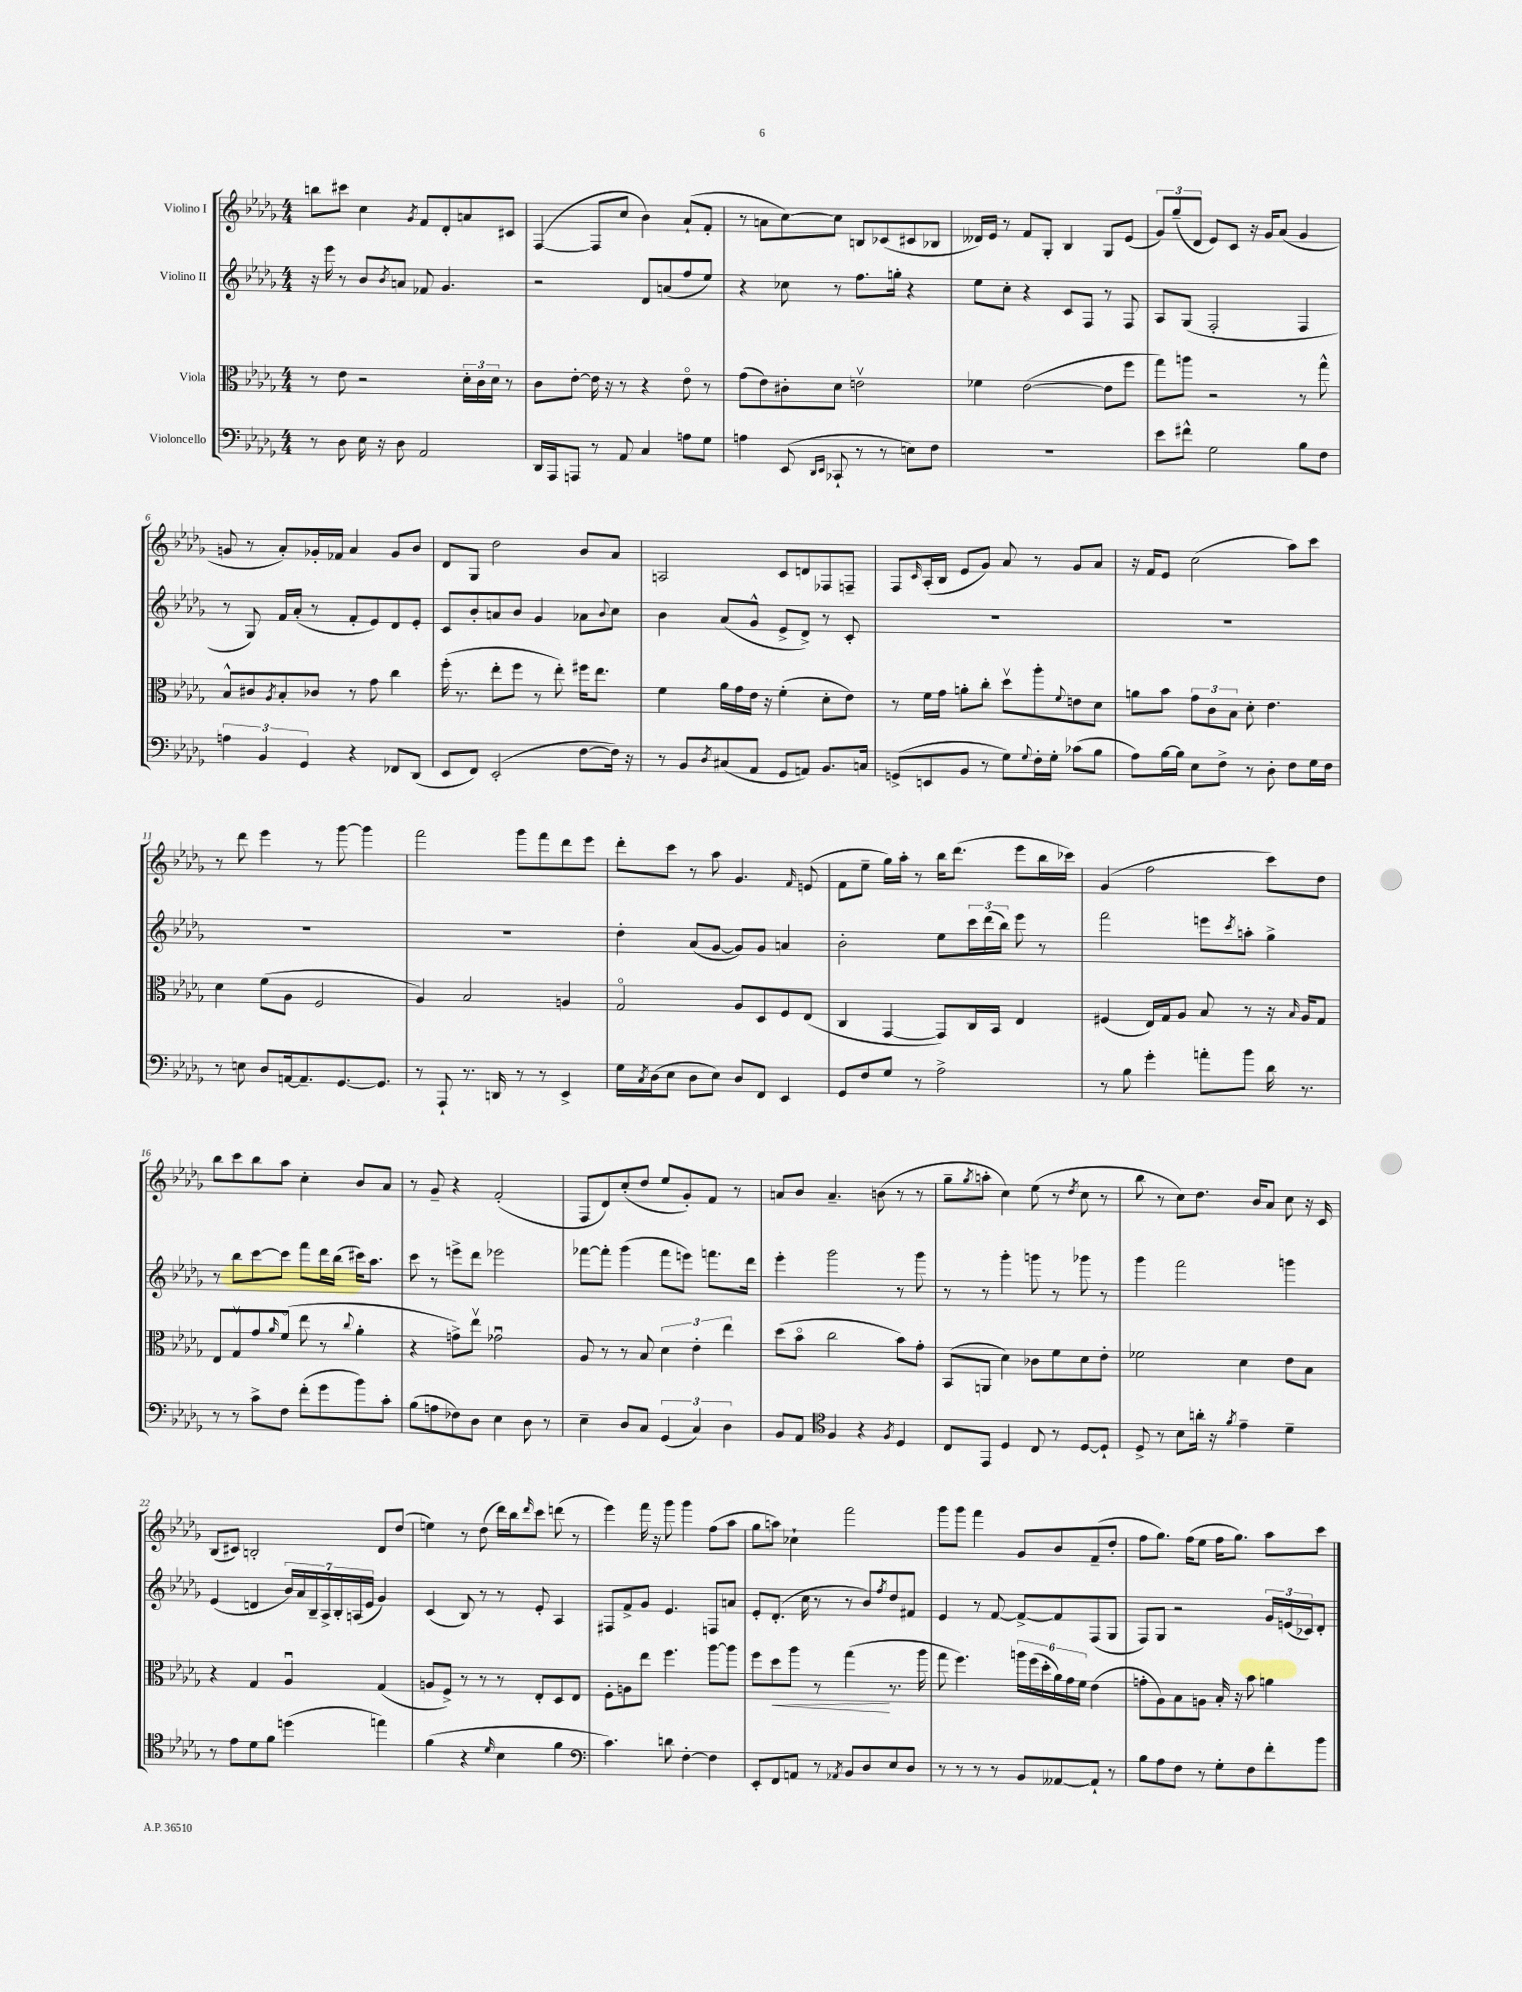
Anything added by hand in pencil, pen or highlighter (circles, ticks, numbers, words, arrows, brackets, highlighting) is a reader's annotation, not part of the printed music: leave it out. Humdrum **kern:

**kern	**kern	**dynam	**kern	**kern
*part4	*part3	*part3	*part2	*part1
*staff4	*staff3	*staff3	*staff2	*staff1
*I"Violoncello	*I"Viola	*	*I"Violino II	*I"Violino I
*clefF4	*clefC3	*	*clefG2	*clefG2
*k[b-e-a-d-g-]	*k[b-e-a-d-g-]	*	*k[b-e-a-d-g-]	*k[b-e-a-d-g-]
*M4/4	*M4/4	*	*M4/4	*M4/4
=1	=1	=1	=1	=1
8r	8r	.	16r	8bbn\L
.	.	.	16eee-\	.
8D-\	8e-\	.	8r	8ccc#X\J
16E-\	2r	.	8b-/L	4cc\
16r	.	.	.	.
.	.	.	8qb-/	.
8D-\	.	.	8an/J	.
.	.	.	.	8qg-/
2AA-/	.	.	8f-X/	8f/L
.	.	.	4.g-/	8d-'/
.	24d-'\LL	.	.	8an/
.	24c\	.	.	.
.	24d-\JJ	.	.	.
.	8r	.	.	8c#X/J
=2	=2	=2	=2	=2
16DD-/LL	8c\L	.	2r	([4F/
16AAA-/J	.	.	.	.
8AAAn/J	[8e-'\J	.	.	.
8r	16e-\]	.	.	8F/L]
.	16r	.	.	.
8AA-/	8r	.	.	8cc/J
4C/	4r	.	8d-/L	4b-\)
.	.	.	(8an/	.
8An\L	8e-\	.	8ff/	(8a-`/L
8G-\J	8r	.	8ee-/J)	8f'/J
=3	=3	=3	=3	=3
4An\	(8g-\L	.	4r	8r
.	8e-\)	.	.	8an\L
(8EE-/	8c#X'\	.	8cc-X\	[8cc\)
16qqDD-/LL	.	.	.	.
16qqEE-/JJ	.	.	.	.
8CC-X`/	8d-\J	.	8r	8cc\J]
8r	2env\	.	8.ff\L	8Bn/L
8r	.	.	.	(8c-X/
.	.	.	16ggn'\Jk	.
8En\L)	.	.	4r	8c#X/
8F\J	.	.	.	8B-X/J
=4	=4	=4	=4	=4
1r	4f-X\	.	8ee-\L	16d--X/LL)
.	.	.	.	16e-/JJ
.	.	.	8cc'\J	8r
.	([2e-\	.	4r	8f/L
.	.	.	.	8G-'/J
.	.	.	8c/L	4B-/
.	.	.	8F/J	.
.	8e-\L]	.	8r	8G-/L
.	8ff\J	.	8F/	(8e-/J
=5	=5	=5	=5	=5
8e-\L	8gg-\L)	.	8A-/L	12g-/L)
.	.	.	.	(12gg-~/
8f#X^^\J	8aan\J	.	(8G-/J	.
.	.	.	.	12d-/J
2G-\	2r	.	2F'/	8e-/L)
.	.	.	.	8c/J
.	.	.	.	16r
.	.	.	.	16g-/KL
.	.	.	.	(8a-/J
8B-\L	8r	.	4F/	4g-/
8F\J	8gg-^^\	.	.	.
!!LO:LB:g=z
=6	=6	=6	=6	=6
6An\	8B-^^/L	.	8r	8gn/
.	8c#X/	.	8G-/)	8r
6BB-/	.	.	.	.
.	8qA-/	.	.	.
.	8B-'/	.	16f/LL	8a-'/L)
.	.	.	(16a-'/JJ	.
6GG-/	.	.	.	.
.	8c-X/J	.	8r	16g-X'/L
.	.	.	.	16f-X/JJ
4r	8r	.	8f'/L	4a-/
.	8g-\	.	8e-/)	.
8FF-X/L	4cc\	.	8d-/	8g-/L
(8DD-/J	.	.	8e-'/J	8b-/J
=7	=7	=7	=7	=7
8EE-/L	(16ff'\	.	8c/L	8d-/L
.	8.r	.	.	.
8FF/J)	.	.	8b-'/	8G-/J
(2EE-'/	8ee-'\L	.	8an/	2dd-\
.	8ff\J	.	8b-/J	.
.	8r	.	4g-/	.
.	8ee-'\)	.	.	.
[8F\L	16ff#X\KL	.	8a-X\L	8b-/L
.	8.ee-\J	.	.	.
.	.	.	8qqb-/	.
16F\Jk])	.	.	8cc\J	8a-/J
16r	.	.	.	.
=8	=8	=8	=8	=8
8r	4f\	.	4b-\	2An/
8BB-/L	.	.	.	.
8qD-/	.	.	.	.
(8C#X/	16a-\LL	.	(8a-/L	.
.	16g-\	.	.	.
8AA-/J	16e-\JJ	.	8g-^^/J	.
.	16r	.	.	.
8GG-/L	(4f'\	.	8e-^/L	8c/L
8AAn/J)	.	.	8d-^/J)	8dn/
8.BB-/L	8d-'\L	.	8r	8F-X/
.	8e-\J)	.	8c'/	8Fn~/J
16Cn/Jk	.	.	.	.
=9	=9	=9	=9	=9
(8GGn^/L	8r	.	1r	8F/L
.	.	.	.	16qqc/
8EEn/	16f\LL	.	.	(16A-'/L
.	16g-\JJ	.	.	16B-/JJ
8BB-/J	8an'\L	.	.	8e-/L
8r	8cc'\J	.	.	8g-/J)
8G-\L)	8dd-v\L	.	.	8a-/
8qqG-/	.	.	.	.
16F'\L	8aa-'\	.	.	8r
16G-'\JJ	.	.	.	.
.	8qqf/	.	.	.
(8c-X\L	8en\	.	.	8g-/L
8B-\J	8d-\J	.	.	8a-/J
=10	=10	=10	=10	=10
8A-\L)	8an\L	.	1r	16r
.	.	.	.	16f/KL
[16B-\L	8b-\J	.	.	8e-/J
16B-\JJ]	.	.	.	.
8E-\L	12g-\L	.	.	(2cc\
.	12c\	.	.	.
8F^\J	.	.	.	.
.	12B-\J	.	.	.
8r	8d-'\	.	.	.
8D-'\	4.e-\	.	.	.
8F\L	.	.	.	8aa-\L)
16G-\L	.	.	.	8ccc\J
16F\JJ	.	.	.	.
!!LO:LB:g=z
=11	=11	=11	=11	=11
8r	4d-\	.	1r	8r
8En\	.	.	.	8ddd-\
8D-/L	(8f\L	.	.	4eee-\
[16AAn/k	8A-\J	.	.	.
8.AA~/]	.	.	.	.
.	2F/	.	.	8r
[8.GG-/	.	.	.	[8ggg-\
.	.	.	.	4ggg-\]
8.GG-/J]	.	.	.	.
=12	=12	=12	=12	=12
8r	4A-/)	.	1r	2fff\
8AAA-`/	.	.	.	.
8.r	2B-/	.	.	.
16DDn/	.	.	.	.
8r	.	.	.	8ggg-\L
8r	.	.	.	8fff\
4EE-^/	4An/	.	.	8ddd-\
.	.	.	.	8eee-\J
=13	=13	=13	=13	=13
16G-\LL	2G-/	.	4dd-'\	8ddd-'\L
8qC/	.	.	.	.
(16D-\J	.	.	.	.
8E-\J	.	.	.	8ccc\J
8D-\L	.	.	(8a-/L	8r
8E-\J)	.	.	[8g-/J	8aa-\
8D-/L	8A-/L	.	8g-/L])	4.g-/
8FF/J	8D-/	.	8g-/J	.
4EE-/	8F/	.	4an/	.
.	.	.	.	16qqf/
.	(8E-/J	.	.	(8en/
=14	=14	=14	=14	=14
8GG-/L	4C/	.	2b-'\	8f\L
8F/	.	.	.	8ee-~\J
8G-/J	[4GG-/	.	.	16gg-\LL)
.	.	.	.	16aa-'\JJ
8r	.	.	.	8r
2A-^\	8GG-/L])	.	8ee-\L	16bb-\KL
.	.	.	.	(8.ddd-\J
.	16C/L	.	24ccc\L	.
.	.	.	(24ddd-\	.
.	16BB-/JJ	.	.	.
.	.	.	24bb-\JJ)	.
.	4E-/	.	8eee-\	8eee-\L
.	.	.	8r	16bb-\L
.	.	.	.	16ccc-X\JJ)
=15	=15	=15	=15	=15
8r	(4F#X/	.	2fff\	(4g-/
8B-\	.	.	.	.
4g-'\	16E-/LL)	.	.	2ff\
.	16G-/J	.	.	.
.	8A-/J	.	.	.
8an'\L	8B-/	.	8eeen\L	.
.	.	.	8qccc/	.
8b-\J	8r	.	8aan'\J	.
16d-\	16r	.	4gg-^\	8ccc\L)
.	16qqB-/	.	.	.
8.r	16A-/KL	.	.	.
.	8G-/J	.	.	8dd-\J
!!LO:LB:g=z
=16	=16	=16	=16	=16
8r	8E-/L	.	8r	8bb-\L
8r	8G-v/	.	8bb-\L	8ccc\
8c^\L	8g-/	.	[8ccc\	8bb-\
.	16qqa-/	.	.	.
8F\J	(8f/J	.	8ccc\J]	8aa-\J
(8f'\L	8ee-\	.	8fff\L	4cc'\
8g-\	8r	.	16ddd-\L	.
.	.	.	(16bb-\JJ	.
.	8qqcc/	.	.	.
8b-\)	4a-'\	.	16ccc#X\KL)	8b-/L
.	.	.	8.aa-\J	.
8c'\J	.	.	.	8a-/J
=17	=17	=17	=17	=17
(8B-\L	4r	.	8ccc\	8r
8An\	.	.	8r	8g-~/
8F-X\)	8gn^\L)	.	8eeen^\L	4r
8D-\J	8ee-v\J	.	8ddd-\J	.
4E-\	2g-Xu\	.	2eee-X\	(2f'/
8D-\	.	.	.	.
8r	.	.	.	.
=18	=18	=18	=18	=18
4E-~\	8A-/	.	[8fff-X\L	8F/L
.	8r	.	8fff-'\J]	8d-/)
8D-/L	8r	.	(4ggg-\	(8cc'/
8C/J	8B-/	.	.	8dd-/J
(6GG-/	6d-\	.	8fff-\L	8ee-/L
.	.	.	8eeen\J)	8g-'/)
6C/)	6e-'\	.	.	.
.	.	.	8.fffn\L	8f/J
6D-\	6ee-\	.	.	.
.	.	.	.	8r
.	.	.	16ddd-\Jk	.
=19	=19	=19	=19	=19
8BB-/L	(8dd-\L	.	4eee-'\	8an/L
8AA-/J	8b-\J	.	.	8b-/J
*clefC4	*	*	*	*
4F/	2cc\	.	2ggg-\	4.a~/
4r	.	.	.	.
.	.	.	.	(8bn\
8qF/	.	.	.	.
4D-/	8b-\L)	.	8r	8r
.	8g-'\J	.	8ggg-\	8r
=20	=20	=20	=20	=20
8C/L	(8BB-/L	.	8r	8gg-~\L
.	.	.	.	8qgg-/
8EE-/J	8AAn/J	.	8r	8aan'\J
4D-/	4d-\)	.	4ggg-'\	4cc\)
8C/	8c-X\L	.	8gggn\	(8ee-\
8r	8f\	.	8r	8r
.	.	.	.	8qdd-/
[8D-/L	8d-\	.	8ggg-X\	8cc\
8D-`/J]	8e-'\J	.	8r	8r
=21	=21	=21	=21	=21
8D-^/	2f-X\	.	4ggg-\	8bb-\
8r	.	.	.	8r
8B-\L	.	.	2fff\	8cc\L)
16an'\Jk	.	.	.	8.dd-\J
16r	.	.	.	.
8qf/	.	.	.	.
4e-~\	4d-\	.	.	.
.	.	.	.	16b-/KL
.	.	.	.	8a-/J
4d-~\	8e-\L	.	4gggn\	8cc\
.	8B-\J	.	.	16r
.	.	.	.	16c/
!!LO:LB:g=z
=22	=22	=22	=22	=22
8r	4r	.	(4e-/	(8B-/L
8e-\L	.	.	.	8c#X/J)
8d-\	4G-/	.	4dn/	2Bn'/
8f\J	.	.	.	.
(4ddn\	4A-u/	.	28b-/LL)	.
.	.	.	28a-/	.
.	.	.	28B-~/	.
.	.	.	28A-^/	.
.	.	.	28B-'/	.
.	.	.	(28An/	.
.	.	.	28e-/JJ	.
4een\)	(4G-/	.	4g-/)	8d-/L
.	.	.	.	(8dd-/J
=23	=23	=23	=23	=23
(4f\	8An/L	.	(4c/	4een\)
.	8F^/J)	.	.	.
4r	8r	.	8B-/)	8r
.	8r	.	8r	(8dd-\
16qqd-/	.	.	.	.
4B-\	8r	.	8r	16ddd-\LL)
.	.	.	.	16bb-\J
.	.	.	.	16qqddd-/
.	8E-'/L	.	8e-'/	8ccc\J
4f\	8D-/	.	4A-/	(8dddn\
.	8E-/J	.	.	8r
=24	=24	=24	=24	=24
*clefF4	*	*	*	*
4.c\)	8F'\L	.	8F#X/L	4eee-\)
.	8An\	.	8f^/	.
.	8ee-\J	.	8g-/J	16fff\
.	.	.	.	16r
8dn\	4.ff\	.	4.e-/	8ggg-\
[4F'\	.	.	.	4ggg-\
4F\]	[8aa-\L	.	8Fn/L	(8ff\L
.	8aa-\J]	.	8an/J	8aa-\J
=25	=25	=25	=25	=25
8EE-'/L	8ff\L	.	8e-'/L	8gg-\L
!	!	!LO:HP:b	!	!
8FF/	8dd-\	<	(8.d-'/J	8aan\J)
8AAn/J	8aa-\J	.	.	4cc-X`\
.	.	.	16cc\	.
8r	8r	.	8r	.
8qAA-X/	.	.	.	.
8BB-/L	(4gg-\	.	8r	2fff\
8D-/	.	.	8b-/L)	.
.	.	.	8qff/	.
8E-/	8.r	[	8dd-/	.
8D-/J	.	.	8f#X/J	.
.	16aa-\	.	.	.
=26	=26	=26	=26	=26
8r	8gg-\	.	4e-/	8ggg-\L
8r	4.ff\)	.	.	8ggg-\J
8r	.	.	8r	4fff\
8r	.	.	[8f/	.
8BB-/L	24aan\LL	.	8f^/L_	8g-/L
.	(24ff\	.	.	.
.	24dd-'\	.	.	.
[8AA--X/	24a-\)	.	8f/]	8b-/
.	24g-\	.	.	.
.	24f\JJ	.	.	.
8AA--`/J]	(4e-\	.	(8F/	(8f~/
8r	.	.	8G-/J	8dd-'/J
=27	=27	=27	=27	=27
8B-\L	8gn'\L	.	8F/L)	8ff\L
8A-\	8A-\)	.	8G-/J	8.gg-\J)
8F\J	8B-\	.	2r	.
.	.	.	.	(16ff\KL
8r	8An\J	.	.	8ee-\J
8G-'\L	16B-'/	.	.	16ff\KL
.	16r	.	.	8.gg-\J)
8F\	8b-\	.	.	.
8f'\	4an\	.	24g-/LL	8aa-\L
.	.	.	(24en/	.
.	.	.	24c-X/J)	.
8b-\J	.	.	8d-'/J	8ccc\J
==	==	==	==	==
*-	*-	*-	*-	*-
